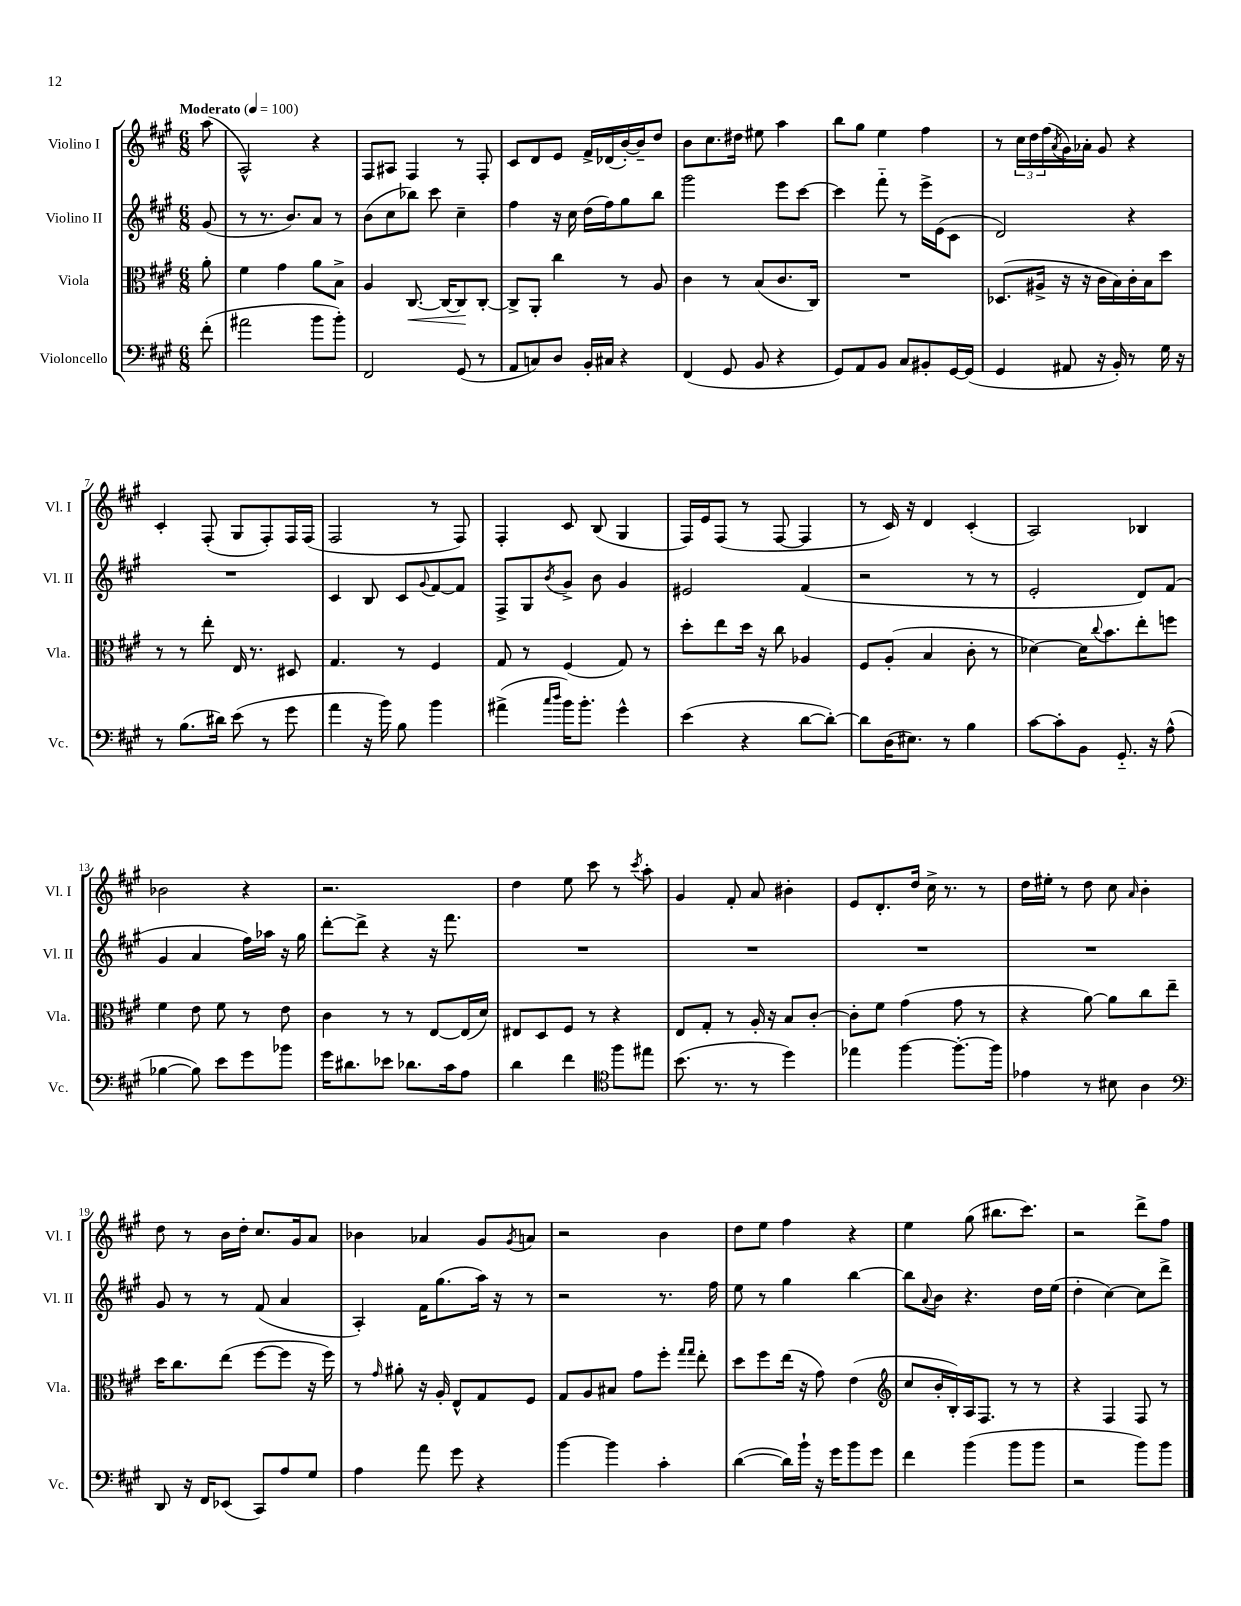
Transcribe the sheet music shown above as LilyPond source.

<<
\new StaffGroup <<
\new Staff = "s0" \with { instrumentName = "Violino I" shortInstrumentName = "Vl. I" } {
    \clef treble \key a \major \numericTimeSignature \time 6/8 \partial 8 \tempo "Moderato" 4 = 100
    a''8( |
    a2-^) r4 |
    fis8 ais8 fis4 r8 fis8-. |
    cis'8 d'8 e'8 fis'16-> des'16( b'16~-.) b'16-- d''8 |
    b'8 cis''8. dis''16 eis''8 a''4 |
    b''8 gis''8 e''4 fis''4 |
    r8 \tuplet 3/2 { cis''16 d''16 fis''16( } \acciaccatura { a'8 } gis'16) aes'16-. gis'8 r4 |
    cis'4-. fis8-.( gis8 fis8-.) fis16 fis16( |
    fis2 r8 fis8) |
    fis4-. cis'8 b8( gis4 |
    fis16) e'16 fis8( r8 fis8~ fis4 |
    r8 cis'16) r16 d'4 cis'4-.( |
    a2) bes4 |
    bes'2 r4 |
    r2. |
    d''4 e''8 cis'''8 r8 \acciaccatura { cis'''8 } a''8-. |
    gis'4 fis'8-. a'8 bis'4-. |
    e'8 d'8.-. d''16 cis''16-> r8. r8 |
    d''16 eis''16-. r8 d''8 cis''8 \grace { a'16 } b'4-. |
    d''8 r8 b'16 d''16-. cis''8. gis'16 a'8 |
    bes'4 aes'4 gis'8 \acciaccatura { gis'8 } a'8 |
    r2 b'4 |
    d''8 e''8 fis''4 r4 |
    e''4 gis''8( bis''8. cis'''8.) |
    r2 d'''8-> fis''8 \bar "|." |
}
\new Staff = "s1" \with { instrumentName = "Violino II" shortInstrumentName = "Vl. II" } {
    \clef treble \key a \major \numericTimeSignature \time 6/8 \partial 8
    gis'8( |
    r8 r8. b'8.) a'8 r8 |
    b'8( cis''8 bes''8) cis'''8 cis''4-- |
    fis''4 r16 cis''16 d''16( fis''16) gis''8 b''8 |
    gis'''2 e'''8 cis'''8~ |
    cis'''4 fis'''8-_ r8 e'''16-> e'16( cis'8 |
    d'2) r4 |
    R2. |
    cis'4 b8 cis'8 \appoggiatura { gis'8 } fis'8~ fis'8 |
    fis8-> gis8 \acciaccatura { b'8 } gis'8-> b'8 gis'4 |
    eis'2 fis'4( |
    r2 r8 r8 |
    e'2-. d'8) fis'8( |
    gis'4 a'4 fis''16) aes''16 r16 gis''16 |
    d'''8~-. d'''8-> r4 r16 fis'''8. |
    R2. |
    R2. |
    R2. |
    R2. |
    gis'8 r8 r8 fis'8( a'4 |
    a4-.) fis'16 gis''8.( a''16) r16 r8 |
    r2 r8. fis''16 |
    e''8 r8 gis''4 b''4~ |
    b''8 \appoggiatura { a'8 } b'8 r4. d''16 e''16( |
    d''4-. cis''4~) cis''8 d'''8-> \bar "|." |
}
\new Staff = "s2" \with { instrumentName = "Viola" shortInstrumentName = "Vla." } {
    \clef alto \key a \major \numericTimeSignature \time 6/8 \partial 8
    a'8-. |
    fis'4 gis'4 a'8 b8-> |
    a4 cis8.~\< cis16~ cis8\! cis8~-. |
    cis8-> a,8-. cis''4 r8 a8 |
    cis'4 r8 b8( cis'8. cis16) |
    R2. |
    des8.( ais16-> r16 r16 cis'16 b16) cis'16-. b16 d''8 |
    r8 r8 e''8-. e16 r8. dis8 |
    gis4. r8 fis4 |
    gis8 r8 fis4( gis8) r8 |
    d''8-. e''8 d''16 r16 cis''8 aes4 |
    fis8 a8-.( b4 cis'8-. r8 |
    des'4~) des'16 \appoggiatura { cis''8 } b'8. e''8-. f''8 |
    fis'4 e'8 fis'8 r8 e'8 |
    cis'4 r8 r8 e8~ e16( d'16) |
    eis8 d8 fis8 r8 r4 |
    e8 gis8-. r8 a16-. r16 b8 cis'8~-. |
    cis'8-. fis'8 gis'4( gis'8 r8 |
    r4 a'8~) a'8 cis''8 e''8-- |
    d''16 cis''8. e''8( fis''8~ fis''8 r16 fis''16) |
    r8 \grace { gis'16 } ais'8-. r16 a16-. e8-^ gis8 fis8 |
    gis8 a8 bis8 gis'8 fis''8-. \grace { gis''16 gis''16 } e''8-. |
    d''8 fis''8 e''16( r16 gis'8) e'4( |
    \clef treble cis''8 b'16-. b16-.) a16 fis8. r8 r8 |
    r4 fis4 fis8 r8 \bar "|." |
}
\new Staff = "s3" \with { instrumentName = "Violoncello" shortInstrumentName = "Vc." } {
    \clef bass \key a \major \numericTimeSignature \time 6/8 \partial 8
    fis'8-.( |
    ais'2 b'8 b'8-.) |
    fis,2 gis,8( r8 |
    a,8 c8) d8 b,16-. cis16 r4 |
    fis,4( gis,8 b,8 r4 |
    gis,8) a,8 b,8 cis8 bis,8-. gis,16~ gis,16( |
    gis,4 ais,8 r16 b,16-.) r8 gis16 r16 |
    r8 b8.( dis'16) e'8( r8 gis'8 |
    a'4 r16 b'16) b8 b'4 |
    ais'4->( \grace { cis''16 d''16 } b'16) b'8.-. gis'4-^ |
    e'4( r4 d'8~ d'8~-.) |
    d'8 d16( eis8.) r8 b4 |
    cis'8~ cis'8-. b,8 gis,8.-_ r16 a8-^( |
    bes4~ bes8) e'8 gis'8 bes'8 |
    gis'16 dis'8. ees'8 des'8. cis'16 a8 |
    d'4 fis'4 \clef tenor fis''8 eis''8 |
    b'8.( r8. r8 d''4) |
    ees''4 fis''4~ fis''8.~-. fis''16 |
    ees'4 r8 bis8 a4 |
    \clef bass d,8 r16 fis,16 ees,8( cis,8) a8 gis8 |
    a4 a'8 gis'8 r4 |
    b'4~ b'4 cis'4-. |
    d'4~( d'16) b'16-! r16 gis'16 b'8 gis'8 |
    fis'4 b'4( b'8 b'8 |
    r2 b'8) b'8 \bar "|." |
}
>>
>>
